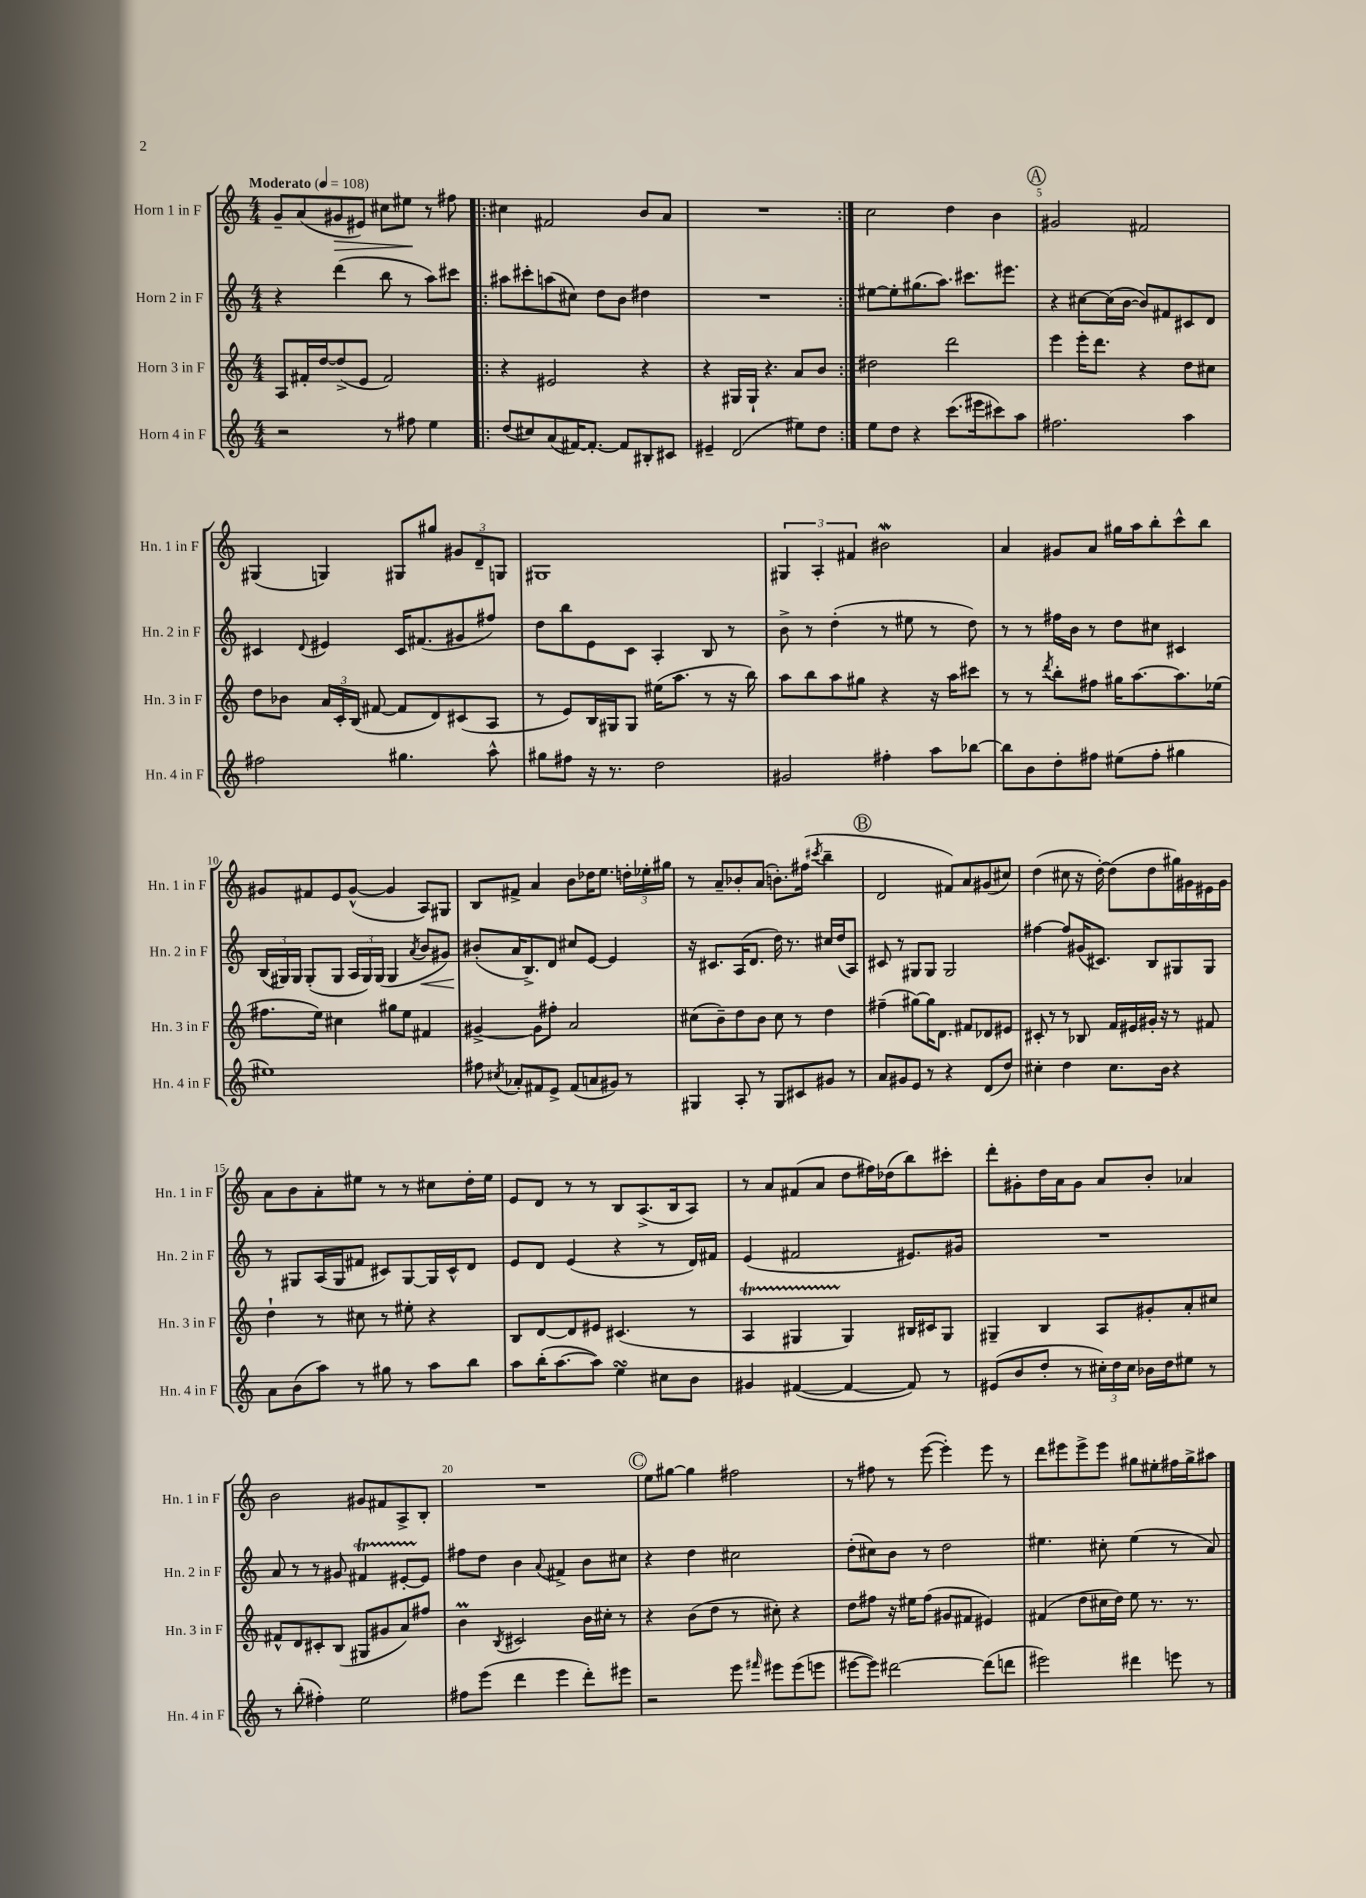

**kern	**kern	**kern	**dynam	**kern	**dynam
*part4	*part3	*part2	*part2	*part1	*part1
*staff4	*staff3	*staff2	*staff2	*staff1	*staff1
*I"Horn 4 in F	*I"Horn 3 in F	*I"Horn 2 in F	*	*I"Horn 1 in F	*
*I'Hn. 4 in F	*I'Hn. 3 in F	*I'Hn. 2 in F	*	*I'Hn. 1 in F	*
*clefG2	*clefG2	*clefG2	*	*clefG2	*
*k[]	*k[]	*k[]	*	*k[]	*
*M4/4	*M4/4	*M4/4	*	*M4/4	*
*MM108	*MM108	*MM108	*	*MM108	*
=1	=1	=1	=1	=1	=1
!	!	!	!	!LO:TX:a:B:t=Moderato	!
2r	8A/L	4r	.	8g~/L	.
.	16f#X'/L	.	.	(8a/	.
.	[16dd/J	.	.	.	.
!	!	!	!	!	!LO:HP:b
.	(8dd^/]	(4ddd\	.	8g#X/	>
.	8e/J	.	.	8e#X/J)	.
8r	2f#/)	8bb\	.	8cc#X\L	.
8ff#X\	.	8r	.	8ee#X\J	.
4ee\	.	8aa\L)	.	8r	]
.	.	8ccc#X\J	.	8ff#X\	.
=2!|:	=2!|:	=2!|:	=2!|:	=2!|:	=2!|:
(8dd/L	4r	8aa#X\L	.	4cc#X\	.
8cc#X/)	.	8ccc#X'\	.	.	.
(8a/	2e#X/	(8aan\	.	2f#X/	.
[16f#X/K)	.	8cc#X\J)	.	.	.
8.f#'/J_	.	.	.	.	.
.	.	8dd\L	.	.	.
8f#/L]	.	8b\J	.	.	.
8B#X'/	4r	4dd#X\	.	8b/L	.
8c#X/J	.	.	.	8a/J	.
=3	=3	=3	=3	=3	=3
4e#X~/	4r	1r	.	1r	.
(2d/	16G#X/LL	.	.	.	.
.	16G#`/JJ	.	.	.	.
.	4.r	.	.	.	.
8ee#X\L)	8a/L	.	.	.	.
8dd\J	8b/J	.	.	.	.
=4:|!	=4:|!	=4:|!	=4:|!	=4:|!	=4:|!
8ee\L	2dd#X\	[8ee#X\L	.	2cc\	.
8dd\J	.	8ee#'\]	.	.	.
4r	.	(8.gg#X\	.	.	.
.	.	8.aa\J)	.	.	.
(8.ccc\L	2ddd\	.	.	4dd\	.
.	.	8.ccc#X\L	.	.	.
16eee#X\k	.	.	.	.	.
8ccc#X\)	.	.	.	4b\	.
.	.	8.eee#X\J	.	.	.
8aa\J	.	.	.	.	.
!!LO:REH:place=s1:t=A
=5	=5	=5	=5	=5	=5
2.ff#X\	4eee\	4r	.	2g#X/	.
.	16eee'\KL	[8cc#X\L	.	.	.
.	8.ddd\J	.	.	.	.
.	.	(16cc#\L]	.	.	.
.	.	[16b\JJ	.	.	.
.	4r	8b/L])	.	2f#X/	.
.	.	8f#X/	.	.	.
4aa\	8dd\L	8c#X/	.	.	.
.	8cc#X\J	8d/J	.	.	.
!!LO:LB:g=z
=6	=6	=6	=6	=6	=6
2ff#X\	8dd\L	4c#X/	.	(4G#X/	.
.	8b-X\J	.	.	.	.
.	.	8qqd/	.	.	.
.	24a/LL	4e#X/	.	4Gn/)	.
.	24c'/	.	.	.	.
.	(24B/JJ	.	.	.	.
.	[8f#X/	.	.	.	.
4.gg#X\	8f#/L]	16c#/KL	.	8G#X/L	.
.	.	(8.f#X/	.	.	.
.	8d/)	.	.	8gg#X/J	.
.	(8c#X/	8g#X/	.	12g#X/L	.
.	.	.	.	12d~/	.
8aa^^\	8A/J	8ff#X/J)	.	.	.
.	.	.	.	12Gn/J	.
=7	=7	=7	=7	=7	=7
8gg#X\L	8r	8dd\L	.	1G#X	.
8ff#X\J	8e/L)	8bb\	.	.	.
16r	16B/L	8e\	.	.	.
8.r	16G#X/J	.	.	.	.
.	8G#/J	8c\J	.	.	.
2dd\	(16ee#X\KL	4A'/	.	.	.
.	8.aa\J	.	.	.	.
.	8r	8B/	.	.	.
.	16r	8r	.	.	.
.	16bb\)	.	.	.	.
=8	=8	=8	=8	=8	=8
2g#X/	8aa\L	8b^\	.	6G#X/	.
.	8bb\	8r	.	.	.
.	.	.	.	6A'/	.
.	8aa\	(4dd'\	.	.	.
.	.	.	.	6f#X/	.
.	8gg#X\J	.	.	.	.
4ff#X'\	4r	8r	.	2b#XW\	.
.	.	8ee#X\	.	.	.
8aa\L	16r	8r	.	.	.
.	16aa\KL	.	.	.	.
[8bb-X\J	8ccc#X\J	8dd\)	.	.	.
=9	=9	=9	=9	=9	=9
8bb-\L]	8r	8r	.	4a/	.
8b\	8r	8r	.	.	.
.	8qddd/	.	.	.	.
8dd'\	8bb'\L	16ff#X\LL	.	8g#X/L	.
.	.	16b\JJ	.	.	.
8ff#X\J	8ff#X\J	8r	.	8a/J	.
(8ee#X\L	16gg#X\KL	8dd\L	.	16gg#X\LL	.
.	[8.aa\	.	.	16aa\J	.
8ff#'\J	.	8cc#X\J	.	8bb'\	.
4gg#X\	8.aa\]	4c#X/	.	8ccc^^\	.
.	.	.	.	8bb\J	.
.	(16ee-X\Jk	.	.	.	.
!!LO:LB:g=z
=10	=10	=10	=10	=10	=10
1ee#X)	8.ff#X\L	(24B/LL	.	8g#X/L	.
.	.	24G#X/)	.	.	.
.	.	24G#/JJ	.	.	.
.	.	(8G#'/L	.	8f#X/	.
.	16ee\Jk)	.	.	.	.
.	4cc#X\	8G#/J	.	8e/	.
.	.	24A/LL	.	([8g#^^/J	.
.	.	24G#/)	.	.	.
.	.	(24G#/JJ	.	.	.
.	8gg#X\L	4G#/	.	4g#/]	.
.	8ee\J	.	.	.	.
.	.	8qa/	.	.	.
!	!	!	!LO:HP:b	!	!
.	4f#X/	8b/L	<	8A/L)	.
.	.	8g#X/J)	.	8G#X/J	.
=11	=11	=11	=11	=11	=11
8ff#X\	[4g#X^/	(8b#X'/L	.	8B/L	.
8qcc#X/	.	.	.	.	.
8a-X'/L	.	16a/K	[	8f#X^/J	.
.	.	8.B^/)	.	.	.
8f#X/	8g#\L]	.	.	4a/	.
8e^/J	8ff#X'\J	8d/J	.	.	.
(8f#/L	2a/	8cc#X/L	.	8b\L	.
8an/	.	[8e/J	.	16dd-X\K	.
.	.	.	.	8.ee\J	.
8g#X/J)	.	4e/]	.	.	.
8r	.	.	.	24ddn'\LL	.
.	.	.	.	24ee-X'\	.
.	.	.	.	24gg#X\JJ	.
=12	=12	=12	=12	=12	=12
4G#X/	(8cc#X\L	16r	.	8r	.
.	.	8.c#X/L	.	.	.
.	8b~\)	.	.	8a~/L	.
8A'/	8dd\	(16A/K	.	8b-X'/	.
.	.	8.d/J	.	.	.
8r	8b\J	.	.	(8a/J	.
8G#/L	8cc#\	16dd\)	.	8.bn'\L)	.
.	.	8.r	.	.	.
8c#X/	8r	.	.	.	.
.	.	.	.	(16ff#X\Jk	.
.	.	.	.	8qccc#X/	.
8g#X/J	4dd\	16cc#X/LL	.	4bb~\	.
.	.	(16dd/J	.	.	.
8r	.	8A/J)	.	.	.
!!LO:REH:place=s1:t=B
=13	=13	=13	=13	=13	=13
8a/L	(4ff#X~\	8c#X/	.	2d/	.
8g#X/	.	8r	.	.	.
8e/J	[8gg#X\L)	8G#X/L	.	.	.
8r	16gg#\K]	8G#/J	.	.	.
.	8.d\J	.	.	.	.
4r	.	2G#/	.	8f#X/L)	.
.	8f#X/L	.	.	8a/	.
(8d/L	8d-X/	.	.	(8g#X/	.
8dd/J)	8e#X/J	.	.	8cc#X/J)	.
=14	=14	=14	=14	=14	=14
4cc#X'\	8c#X'/	[4ff#X\	.	(4dd\	.
.	8r	.	.	.	.
4dd\	8r	8ff#/L]	.	8cc#X\	.
.	8B-X/	(16g#X/K	.	16r	.
.	.	8.c#X/J)	.	[16dd'\)	.
8.cc#\L	16f/LL	.	.	(8dd\L]	.
.	16e#X/	.	.	.	.
.	16g#X'/JJ	8B/L	.	8dd\	.
16b\Jk	16r	.	.	.	.
4r	8r	8G#X/	.	16gg#X\L)	.
.	.	.	.	16g#X\	.
.	8f#X/	8G#/J	.	16e#X\	.
.	.	.	.	16g#\JJ	.
!!LO:LB:g=z
=15	=15	=15	=15	=15	=15
8a\L	4dd`\	8r	.	8a\L	.
(8b\	.	8G#X/L	.	8b\	.
8aa\J)	8r	(16A/L	.	8a'\	.
.	.	16G#/J	.	.	.
8r	8cc#X\	8f#X/J	.	8ee#X\J	.
8gg#X\	8r	8c#X/L)	.	8r	.
8r	8ee#X'\	[8G#/	.	8r	.
8aa\L	4r	16G#/L]	.	8cc#X\L	.
.	.	16c#^^/J	.	.	.
8bb\J	.	8d/J	.	16dd'\L	.
.	.	.	.	16ee#\JJ	.
=16	=16	=16	=16	=16	=16
8aa\L	8B/L	8e/L	.	8e/L	.
(16bb'\K	[8d/	8d/J	.	8d/J	.
[8.aa\	.	.	.	.	.
.	8d/]	(4e/	.	8r	.
8aa\J])	8e#X/J	.	.	8r	.
4eesSsS\	(4.c#X/	4r	.	8B/L	.
.	.	.	.	(8.A^/	.
8cc#X\L	.	8r	.	.	.
.	.	.	.	16B/k	.
8b\J	8r	16d/LL)	.	8A/J)	.
.	.	16f#X/JJ	.	.	.
=17	=17	=17	=17	=17	=17
4g#X/	4AT/	(4e/	.	8r	.
.	.	.	.	8a/L	.
([4f#X/	4G#XTTT/	2f#X/	.	(8f#X/	.
.	.	.	.	8a/J	.
4f#/_	4G#/)	.	.	8dd\L	.
.	.	.	.	16ff#X\L)	.
.	.	.	.	(16dd-X\J	.
8f#/])	16B#X/LL	8.e#X/L)	.	8bb\)	.
.	16c#X/J	.	.	.	.
8r	8G#/J	.	.	8ccc#X'\J	.
.	.	16g#X/Jk	.	.	.
=18	=18	=18	=18	=18	=18
(8e#X/L	4G#X~/	1r	.	8ddd'\L	.
8b/	.	.	.	8g#X'\	.
8dd'/J	4B/	.	.	16dd\L	.
.	.	.	.	16a\J	.
8r	.	.	.	8g#\J	.
24cc#X'\LL)	8A/L	.	.	8a/L	.
24dd\	.	.	.	.	.
24cc#\JJ	.	.	.	.	.
16b-X\LL	8g#X'/	.	.	8b'/J	.
16dd\J	.	.	.	.	.
8ee#X\J	8a'/	.	.	4a-X/	.
8r	8cc#X/J	.	.	.	.
!!LO:LB:g=z
=19	=19	=19	=19	=19	=19
8r	8f#X^^/L	8a/	.	2b\	.
(8bb'\	8d/	8r	.	.	.
4ff#X'\)	8c#X'/	8r	.	.	.
.	(8B/J	8g#X/	.	.	.
2ee\	8G#X/L	4f#Xt/	.	8g#X/L	.
.	8g#X/	.	.	8f#X/	.
.	8a/)	[8e#XTTT'/L	.	8A^/	.
.	8ff#X/J	8e#/J]	.	8B'/J	.
=20	=20	=20	=20	=20	=20
8ff#X\L	4bm\	8ff#X\L	.	1r	.
(8eee\J	.	8dd\J	.	.	.
.	8qB/	.	.	.	.
4ddd\	2c#X/	4b\	.	.	.
.	.	8qqa/	.	.	.
4eee\	.	4f#X^/	.	.	.
8ddd'\L)	16b\LL	8b\L	.	.	.
.	16cc#X'\JJ	.	.	.	.
8eee#X\J	8r	8cc#X\J	.	.	.
!!LO:REH:place=s1:t=C
=21	=21	=21	=21	=21	=21
2r	4r	4r	.	8ee\L	.
.	.	.	.	[8gg#X\J	.
.	(8b\L	4dd\	.	4gg#\]	.
.	8dd\J	.	.	.	.
8eee\	8r	2cc#X\	.	2ff#X\	.
16qqfff#X/	.	.	.	.	.
8eee#X\L	8cc#X'\)	.	.	.	.
(8eee#\	4r	.	.	.	.
8eeen\J	.	.	.	.	.
=22	=22	=22	=22	=22	=22
[8eee#X\L	8dd\L	(8dd'\L	.	8r	.
8eee#\J])	8ff#X\J	8cc#X\)	.	8ff#X\	.
[2ddd#X\	16r	8b\J	.	8r	.
.	16ee#X\KL	.	.	.	.
.	(8ff#\J	8r	.	([8eee\	.
.	8g#X/L	2dd\	.	4eee'\])	.
.	8f#X/J	.	.	.	.
(8ddd#\L]	4e#X/)	.	.	8eee\	.
8dddn\J	.	.	.	8r	.
=23	=23	=23	=23	=23	=23
2eee#X\)	(4f#X/	4.ee#X\	.	8ddd\L	.
.	.	.	.	8eee#X\	.
.	8dd\L	.	.	8eee#^\	.
.	16cc#X\L	8cc#X'\	.	8eee#\J	.
.	16dd\JJ)	.	.	.	.
4ddd#X\	8ee\	(4ee#\	.	8gg#X\L	.
.	8.r	.	.	8ee#X'\	.
8eeen\	.	8r	.	16ff#X\L	.
.	8.r	.	.	16gg#^\J	.
8r	.	8a/)	.	8aa#X\J	.
==	==	==	==	==	==
*-	*-	*-	*-	*-	*-
